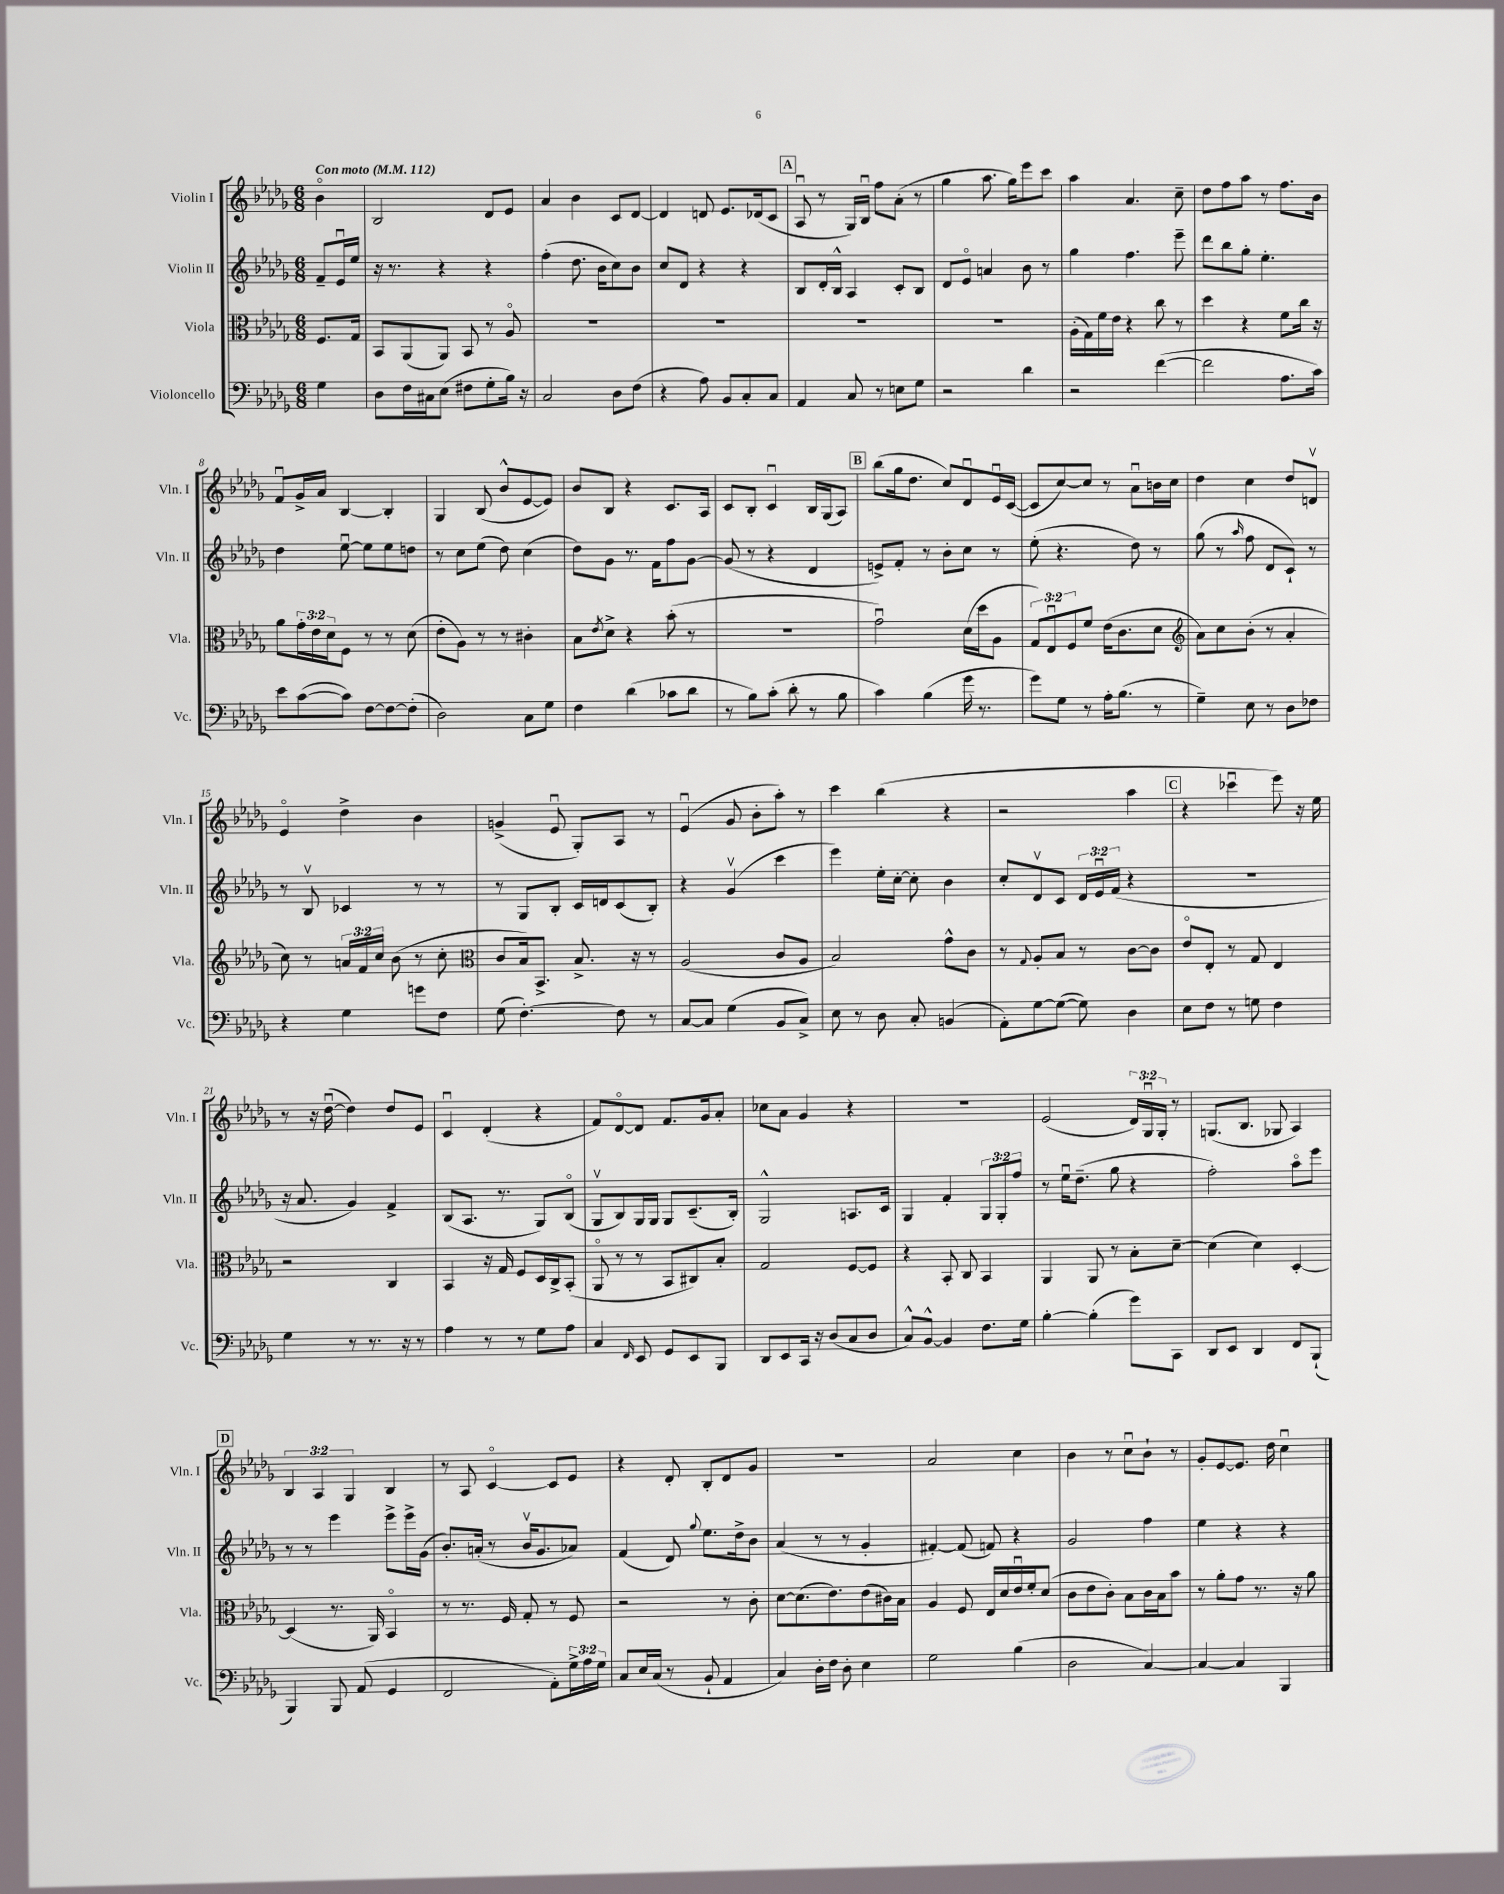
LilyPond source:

<<
\new StaffGroup <<
\new Staff = "s0" \with { instrumentName = "Violin I" shortInstrumentName = "Vln. I" } {
    \clef treble \key des \major \numericTimeSignature \time 6/8 \override Staff.TupletNumber.text = #tuplet-number::calc-fraction-text \partial 4 \tempo "Con moto" 4 = 112
    bes'4\flageolet |
    bes2 des'8 ees'8 |
    aes'4 bes'4 c'8 des'8~ |
    des'4 d'8 ees'8. des'16( c'8 |
    \mark \markup { \box "A" } aes8\downbow r8 ges16) bes16\downbow f''8 aes'8-.( r8 |
    ges''4 aes''8. ges''16) ees'''8 c'''8 |
    aes''4 aes'4. c''8-- |
    des''8 f''8 aes''8 r8 f''8. bes'16 |
    f'8\downbow ges'16-> aes'16 bes4~ bes4-. |
    ges4 bes8( bes'8-^ ees'8~ ees'8) |
    bes'8 bes8 r4 c'8. aes16 |
    c'8 bes8-. c'4\downbow bes16 ges16( aes8) |
    \mark \markup { \box "B" } bes''8( ges''16 des''8. c''8) des'8\downbow ees'16\downbow c'16~( |
    c'8 c''8~) c''8 r8 aes'8\downbow b'16 c''16 |
    des''4 c''4 des''8 d'8\upbow |
    ees'4\flageolet des''4-> bes'4 |
    g'4->( ees'8\downbow ges8-.) aes8 r8 |
    ees'4\downbow( ges'8 bes'8-. aes''8-.) r8 |
    c'''4 bes''4( r4 |
    r2 aes''4 |
    \mark \markup { \box "C" } r4 ces'''4\downbow ees'''8) r16 ees''16 |
    r8 r16 des''16~\downbow( des''4) des''8 ees'8 |
    c'4\downbow des'4-.( r4 |
    f'8) des'8~\flageolet des'8 f'8. ges'16 aes'8-. |
    ces''8 aes'8 ges'4 r4 |
    R2. |
    ees'2( \tuplet 3/2 { des'16) ges16\downbow ges16-. } r8 |
    g8.( bes8. ges8 aes4) |
    \mark \markup { \box "D" } \tuplet 3/2 { bes4 aes4 ges4 } bes4 |
    r8 aes8 c'4~\flageolet c'8 ees'8 |
    r4 des'8-. bes8-. des'8 ges'8 |
    R2. |
    aes'2 c''4 |
    bes'4 r8 c''8\downbow bes'8-! r8 |
    ges'8-. ees'8~ ees'8. des''16 c''4\downbow \bar "|." |
}
\new Staff = "s1" \with { instrumentName = "Violin II" shortInstrumentName = "Vln. II" } {
    \clef treble \key des \major \numericTimeSignature \time 6/8 \override Staff.TupletNumber.text = #tuplet-number::calc-fraction-text \partial 4
    f'8-- ees'16\downbow ees''16 |
    r16 r8. r4 r4 |
    f''4-.( des''8. bes'16 c''8) bes'8 |
    c''8 des'8 r4 r4 |
    \mark \markup { \box "A" } bes8 des'16-. bes16-^ aes4 c'8-. bes8 |
    des'8 ees'8\flageolet a'4 bes'8 r8 |
    ges''4 f''4. ees'''8-- |
    des'''8 bes''8 ges''8-. ees''4.-. |
    des''4 ees''8~\downbow ees''8 ees''8 d''8 |
    r8 c''8 ees''8( des''8) c''4( |
    des''8) ges'8 r8. f'16 f''8 ges'8~ |
    ges'8( r8 r4 des'4 |
    \mark \markup { \box "B" } e'8->) f'8-. r8 bes'8-. c''8 r8 |
    ees''8-.( r4. des''8) r8 |
    ges''8( r8 \grace { aes''16 } f''8 des'8 c'8-!) r8 |
    r8 bes8\upbow ces'4 r8 r8 |
    r8 ges8 bes8-. c'16 d'16 c'8( bes8-.) |
    r4 ges'4\upbow( c'''4 |
    ees'''4) ees''16-. c''16~-. c''8-. bes'4 |
    c''8-. des'8\upbow c'8 \tuplet 3/2 { des'16 ees'16\downbow f'16( } r4 |
    \mark \markup { \box "C" } R2. |
    r16 aes'8. ges'4) f'4-> |
    bes8( aes8. r8. ges8) bes8\flageolet( |
    ges8\upbow bes8) ges16 ges16 ges8 c'8.--( bes16-.) |
    ges2-^ a8. c'16 |
    ges4 f'4-. \tuplet 3/2 { ges8 ges8-. f''8 } |
    r8 ees''16\downbow des''8.--( ges''8 r4 |
    f''2-.) aes''8\flageolet ees'''8 |
    \mark \markup { \box "D" } r8 r8 ees'''4 ees'''8-> ees'''16-> ges'16( |
    bes'8.-.) a'16-.( r8 bes'16\upbow ges'8. aes'8) |
    f'4( des'8) \appoggiatura { ges''8 } ees''8. des''16-> bes'8 |
    aes'4( r8 r8 ges'4-. |
    fis'4~-.) fis'8( f'8) r4 |
    ges'2 f''4 |
    ees''4 r4 r4 \bar "|." |
}
\new Staff = "s2" \with { instrumentName = "Viola" shortInstrumentName = "Vla." } {
    \clef alto \key des \major \numericTimeSignature \time 6/8 \override Staff.TupletNumber.text = #tuplet-number::calc-fraction-text \partial 4
    f8. ges16 |
    bes,8 aes,8( aes,8) bes,8 r8 aes8\flageolet |
    R2. |
    R2. |
    \mark \markup { \box "A" } R2. |
    R2. |
    aes16-.( ges16) f'16 ees'16 r4 c''8 r8 |
    des''4 r4 f'8 c''16 r16 |
    aes'8 \tuplet 3/2 { ges'16-. ees'16 des'16 } f8 r8 r8 des'8( |
    ees'8-. aes8) r8 r8 cis'4-. |
    bes8 \acciaccatura { ees'8 } des'8-> r4 bes'8-.( r8 |
    R2. |
    \mark \markup { \box "B" } ges'2\downbow) des'16( des''16 aes8 |
    \tuplet 3/2 { ges8) ees8\downbow f8 } f'8 ees'16( c'8. des'8 |
    \clef treble aes'8) c''8 bes'8-.( r8 aes'4-. |
    c''8) r8 \tuplet 3/2 { a'16 f'16 c''16 } bes'8( r8 c''8-. |
    \clef alto c'8 bes16) bes,8.-> bes8.-> r16 r8 |
    aes2( c'8 aes8 |
    bes2) ges'8-^ c'8 |
    r8 \appoggiatura { ges8 } aes8-. bes8 r8 c'8~ c'8 |
    \mark \markup { \box "C" } ees'8\flageolet ees8-. r8 ges8 ees4 |
    r2 c4 |
    bes,4 r16 ges16 f8 des16 c16-> bes,8-.( |
    aes,8\flageolet r8 r8 bes,8 cis8) bes8-. |
    ges2 f8~ f8 |
    r4 bes,8-. c8 bes,4 |
    aes,4 aes,8 r8 bes8-. des'8~-- |
    des'4( des'4) des4~-. |
    \mark \markup { \box "D" } des4( r8. aes,16) bes,4\flageolet |
    r8 r8. f16 ges8-. r8 f8 |
    r2 r8 c'8-. |
    des'8~ des'8.( ees'8.) ees'8( cis'16) bes16 |
    aes4 f8 ees16 des'16 ees'16\downbow f'16-. des'8( |
    c'8 ees'8 c'8-.) bes8 c'16 bes16 bes'8 |
    r8 aes'8-. ges'8 r8. r16 aes'8 \bar "|." |
}
\new Staff = "s3" \with { instrumentName = "Violoncello" shortInstrumentName = "Vc." } {
    \clef bass \key des \major \numericTimeSignature \time 6/8 \override Staff.TupletNumber.text = #tuplet-number::calc-fraction-text \partial 4
    ges4 |
    des8 f16 cis16 ees8( fis8 ges8-. bes16) r16 |
    c2 des8 f8( |
    r4 aes8) bes,8 c8-. c8 |
    \mark \markup { \box "A" } aes,4 c8 r8 e8 ges8 |
    r2 des'4 |
    r2 f'4~( |
    f'2 aes8. c'16) |
    ees'8 c'8~( c'8) f8~ f8~ f8-.( |
    des2) c8 ges8 |
    f4 des'4( ces'8 des'8 |
    r8 bes8) c'8-.( des'8-. r8 bes8 |
    \mark \markup { \box "B" } c'4) bes4( ges'16 r8. |
    ges'8) ges8 r8 aes16-. bes8.( r8 |
    ges4--) ees8 r8 des8 fes8 |
    r4 ges4 g'8 f8 |
    ges8( f4.~-.) f8 r8 |
    c8~ c8 ges4( bes,8 c8->) |
    ees8 r8 des8 c8-. b,4( |
    aes,8-.) ges8~ ges8~( ges8) des4 |
    \mark \markup { \box "C" } ees8 f8 r8 g8 f4 |
    ges4 r8 r8. r16 r8 |
    aes4 r8 r8 ges8 aes8 |
    c4 \grace { f,16 } ees,8 ges,8 ees,8 bes,,8 |
    des,8 ees,8 c,16 r16 des8( c8 des8 |
    c8-^) bes,8~-^ bes,4 f8. ges16 |
    bes4~-. bes4-.( ges'8) c,8 |
    des,8 ees,8 des,4 f,8 bes,,8-!( |
    \mark \markup { \box "D" } bes,,4) bes,,8 aes,8( ges,4 |
    f,2 aes,8-.) \tuplet 3/2 { ges16-> aes16 ges16 } |
    c8 ees16 c16( r8 bes,8-! aes,4 |
    c4) des16-. f16 des8-. ees4 |
    ges2 bes4( |
    des2 c4~) |
    c4~ c4 bes,,4 \bar "|." |
}
>>
>>
